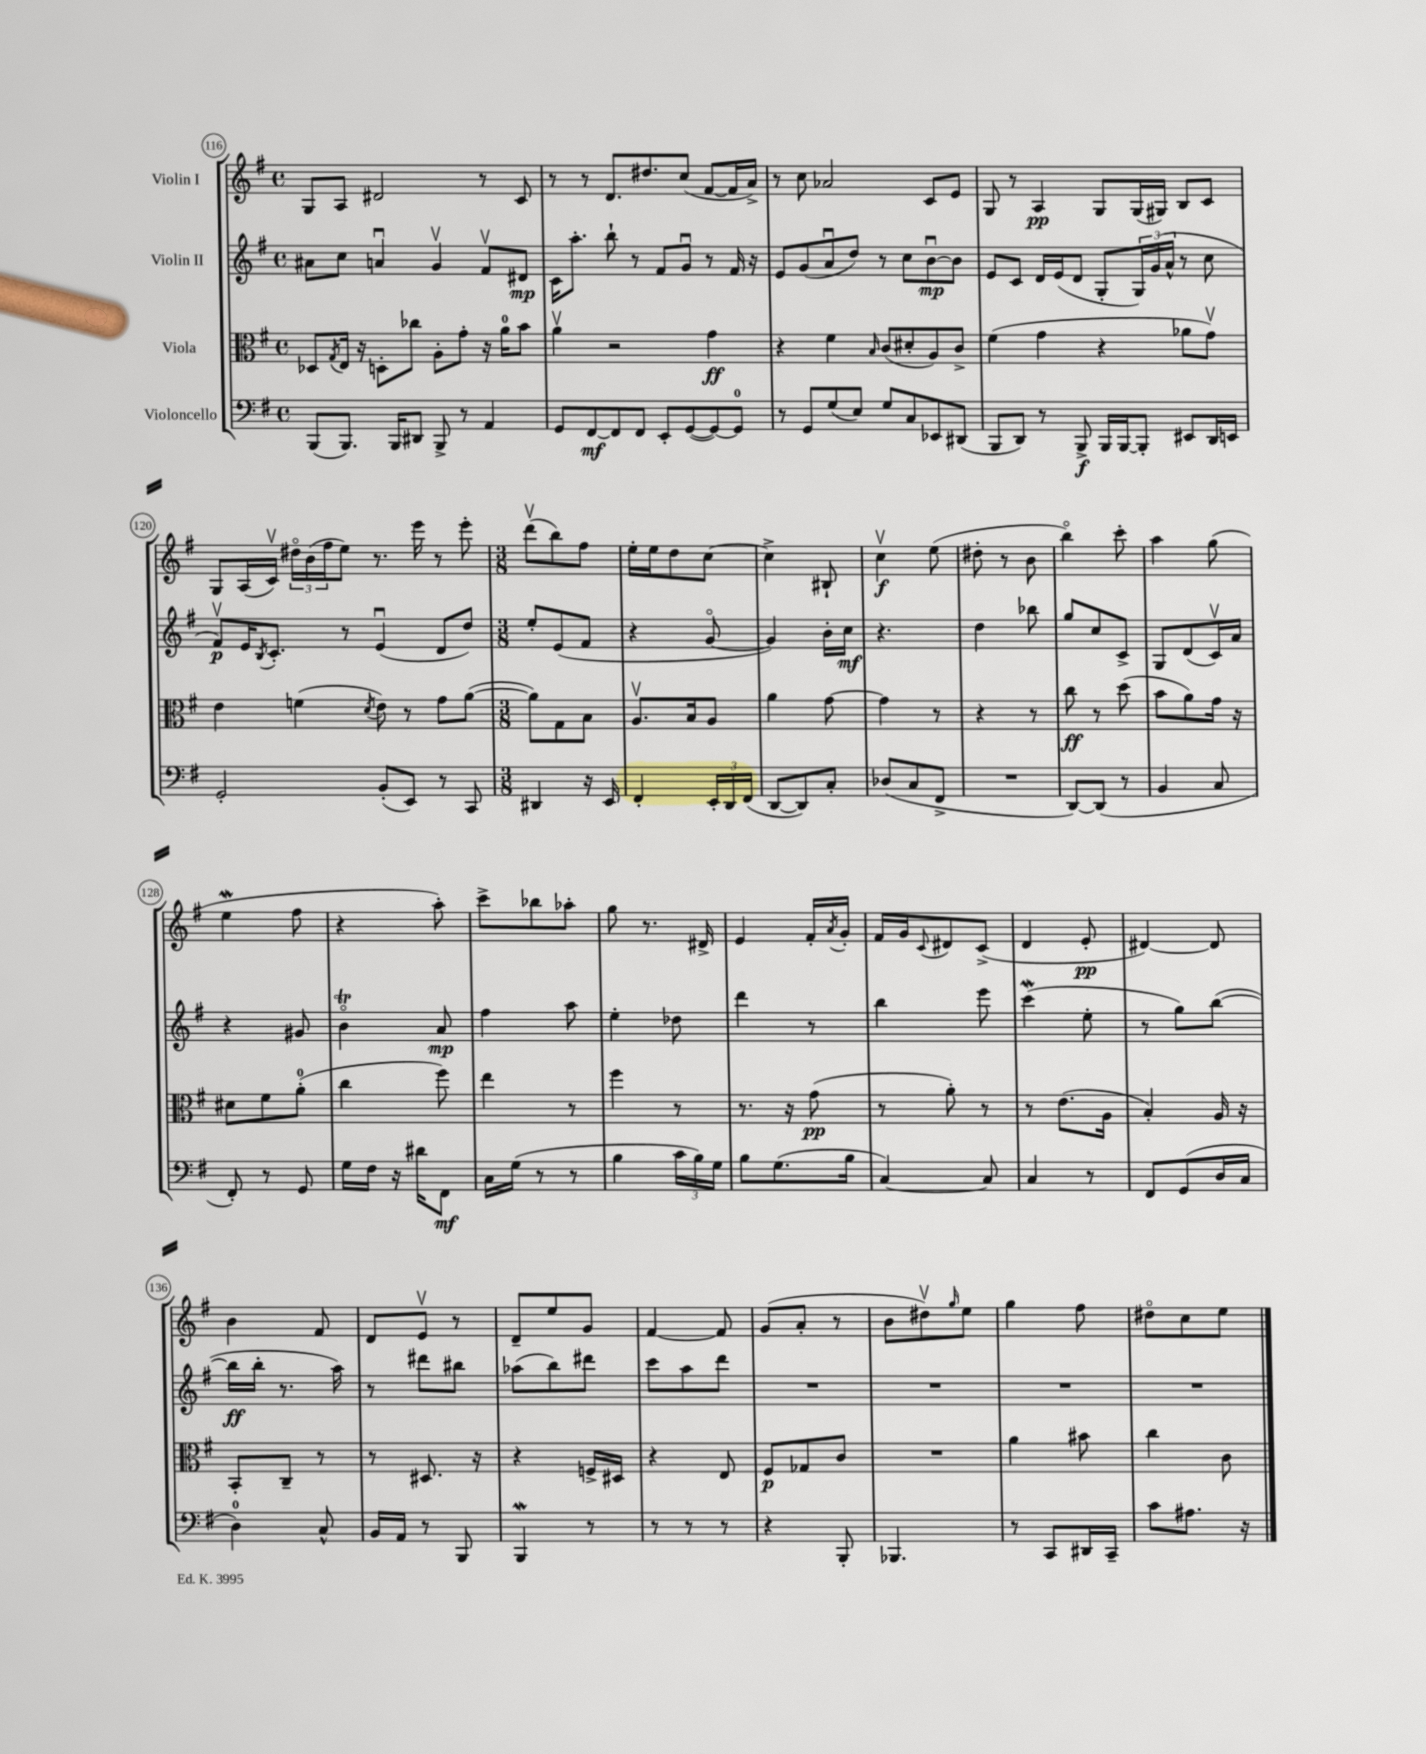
<<
\new StaffGroup <<
\new Staff = "s0" \with { instrumentName = "Violin I" } {
    \clef treble \key g \major \defaultTimeSignature \time 4/4
    g8 a8 dis'2 r8 c'8 |
    r8 r8 d'8. dis''8. c''8( fis'8~ fis'16 a'16->) |
    r8 c''8 aes'2 c'8 e'8 |
    g8 r8 a4\pp g8 g16( gis16) b8 c'8 |
    g8 a16( c'16\upbow) \tuplet 3/2 { dis''16\flageolet b'16( fis''16 } e''8) r8. e'''16 r8 e'''8-. |
    \numericTimeSignature \time 3/8 d'''8\upbow( b''8) fis''8 |
    e''16-. e''16 d''8 c''8~ |
    c''4-> bis8-! |
    c''4\upbow\f e''8( |
    dis''8-. r8 b'8 |
    b''4\flageolet) c'''8-. |
    a''4 g''8( |
    e''4\mordent fis''8 |
    r4 a''8-.) |
    c'''8-> bes''8 aes''8-. |
    g''8 r8. dis'16-> |
    e'4 fis'16-. \acciaccatura { a'8 } g'16-. |
    fis'16 g'16 \appoggiatura { c'8 } dis'8 c'8->( |
    d'4 e'8-.\pp |
    dis'4~) dis'8 |
    b'4 fis'8 |
    d'8 e'8\upbow r8 |
    d'8-- e''8 g'8 |
    fis'4~ fis'8 |
    g'8( a'8-. r8 |
    b'8 dis''8\upbow) \grace { g''16 } e''8 |
    g''4 fis''8 |
    dis''8\flageolet c''8 e''8 \bar "|." |
}
\new Staff = "s1" \with { instrumentName = "Violin II" } {
    \clef treble \key g \major \defaultTimeSignature \time 4/4
    ais'8 c''8 a'4\downbow g'4\upbow fis'8\upbow dis'8\mp |
    c'16 a''8.-. b''8-! r8 fis'8 g'8\downbow r8 fis'16 r16 |
    e'8 g'8( a'8\downbow d''8) r8 c''8 b'8~\downbow\mp b'8 |
    e'8 c'8 d'16 e'16( d'8 g8-. \tuplet 3/2 { g16) g'16( a'16-^ } r8 c''8 |
    fis'8\upbow\p) e'16 \acciaccatura { b8 } c'8.-. r8 e'4\downbow( d'8 d''8) |
    \numericTimeSignature \time 3/8 e''8-. e'8( fis'8 |
    r4 g'8~\flageolet |
    g'4) b'16-. c''16\mf |
    r4. |
    d''4 bes''8 |
    g''8 c''8 c'8-> |
    g8 d'8( c'16\upbow) a'16 |
    r4 gis'8 |
    b'4\flageolet\trill a'8\mp |
    fis''4 a''8 |
    e''4-. des''8 |
    d'''4 r8 |
    b''4 e'''8 |
    c'''4\mordent( e''8-. |
    r8 g''8) b''8~( |
    b''16\ff b''16-. r8. a''16) |
    r8 dis'''8 bis''8 |
    aes''8( b''8) dis'''8 |
    c'''8 a''8 d'''8 |
    R4. |
    R4. |
    R4. |
    R4. \bar "|." |
}
\new Staff = "s2" \with { instrumentName = "Viola" } {
    \clef alto \key g \major \defaultTimeSignature \time 4/4
    des8 \acciaccatura { g8 } e16 r16 d8-. ces''8 a8-. g'8-. r16 a'16-0 b'8 |
    a'4\upbow r2 g'4\ff |
    r4 fis'4 \grace { b16 } c'8( dis'8-. a8) c'8-> |
    fis'4( g'4 r4 aes'8 g'8\upbow) |
    e'4 f'4( \acciaccatura { d'8 } e'8) r8 g'8 a'8~( |
    \numericTimeSignature \time 3/8 a'8) g8 b8 |
    a8.\upbow b16 a8 |
    a'4 g'8~ |
    g'4 r8 |
    r4 r8 |
    c''8\ff r8 d''8( |
    b'8 a'8) g'16 r16 |
    dis'8 fis'8 a'8-0-.( |
    c''4 fis''8) |
    e''4 r8 |
    fis''4 r8 |
    r8. r16 g'8\pp( |
    r8 a'8-.) r8 |
    r8 e'8.( a16 |
    b4-.) a16 r16 |
    b,8-. c8-- r8 |
    r8 dis8. r16 |
    r4 f16-> dis16 |
    r4 e8 |
    fis8\p ges8 c'8 |
    R4. |
    a'4 bis'8 |
    c''4 c'8 \bar "|." |
}
\new Staff = "s3" \with { instrumentName = "Violoncello" } {
    \clef bass \key g \major \defaultTimeSignature \time 4/4
    b,,8( b,,8.) b,,16 dis,8 b,,8-> r8 a,4 |
    g,8 fis,8~\mf fis,8 fis,8 e,8-. g,8~( g,8~) g,8-0 |
    r8 g,8 g8( e8) g8 c8 ees,8 dis,8( |
    b,,8 d,8) r8 b,,8->\f b,,16 b,,16~ b,,8-. eis,8 d,16 e,16 |
    g,2-. b,8-.( e,8) r8 c,8 |
    \numericTimeSignature \time 3/8 dis,4 r16 e,16 |
    fis,4-. \tuplet 3/2 { e,16-. d,16 fis,16( } |
    d,8~ d,8) c8-. |
    des8( c8 fis,8-> |
    R4. |
    d,8~) d,8( r8 |
    b,4 c8 |
    fis,8-.) r8 g,8 |
    g16 fis16 r16 dis'16 fis,8\mf |
    c16 g16( r8 r8 |
    b4 \tuplet 3/2 { c'16 b16) g16 } |
    b8 g8.( b16 |
    c4~) c8 |
    c4 r8 |
    fis,8 g,8( d16 c16 |
    d4-0) c8-^ |
    b,16 a,16 r8 b,,8 |
    b,,4\mordent r8 |
    r8 r8 r8 |
    r4 b,,8-. |
    bes,,4. |
    r8 c,8 dis,16 c,16-- |
    c'8 ais8. r16 \bar "|." |
}
>>
>>
\layout { \context { \Score currentBarNumber = #116 \override BarNumber.stencil = #(make-stencil-circler 0.1 0.3 ly:text-interface::print) } }
